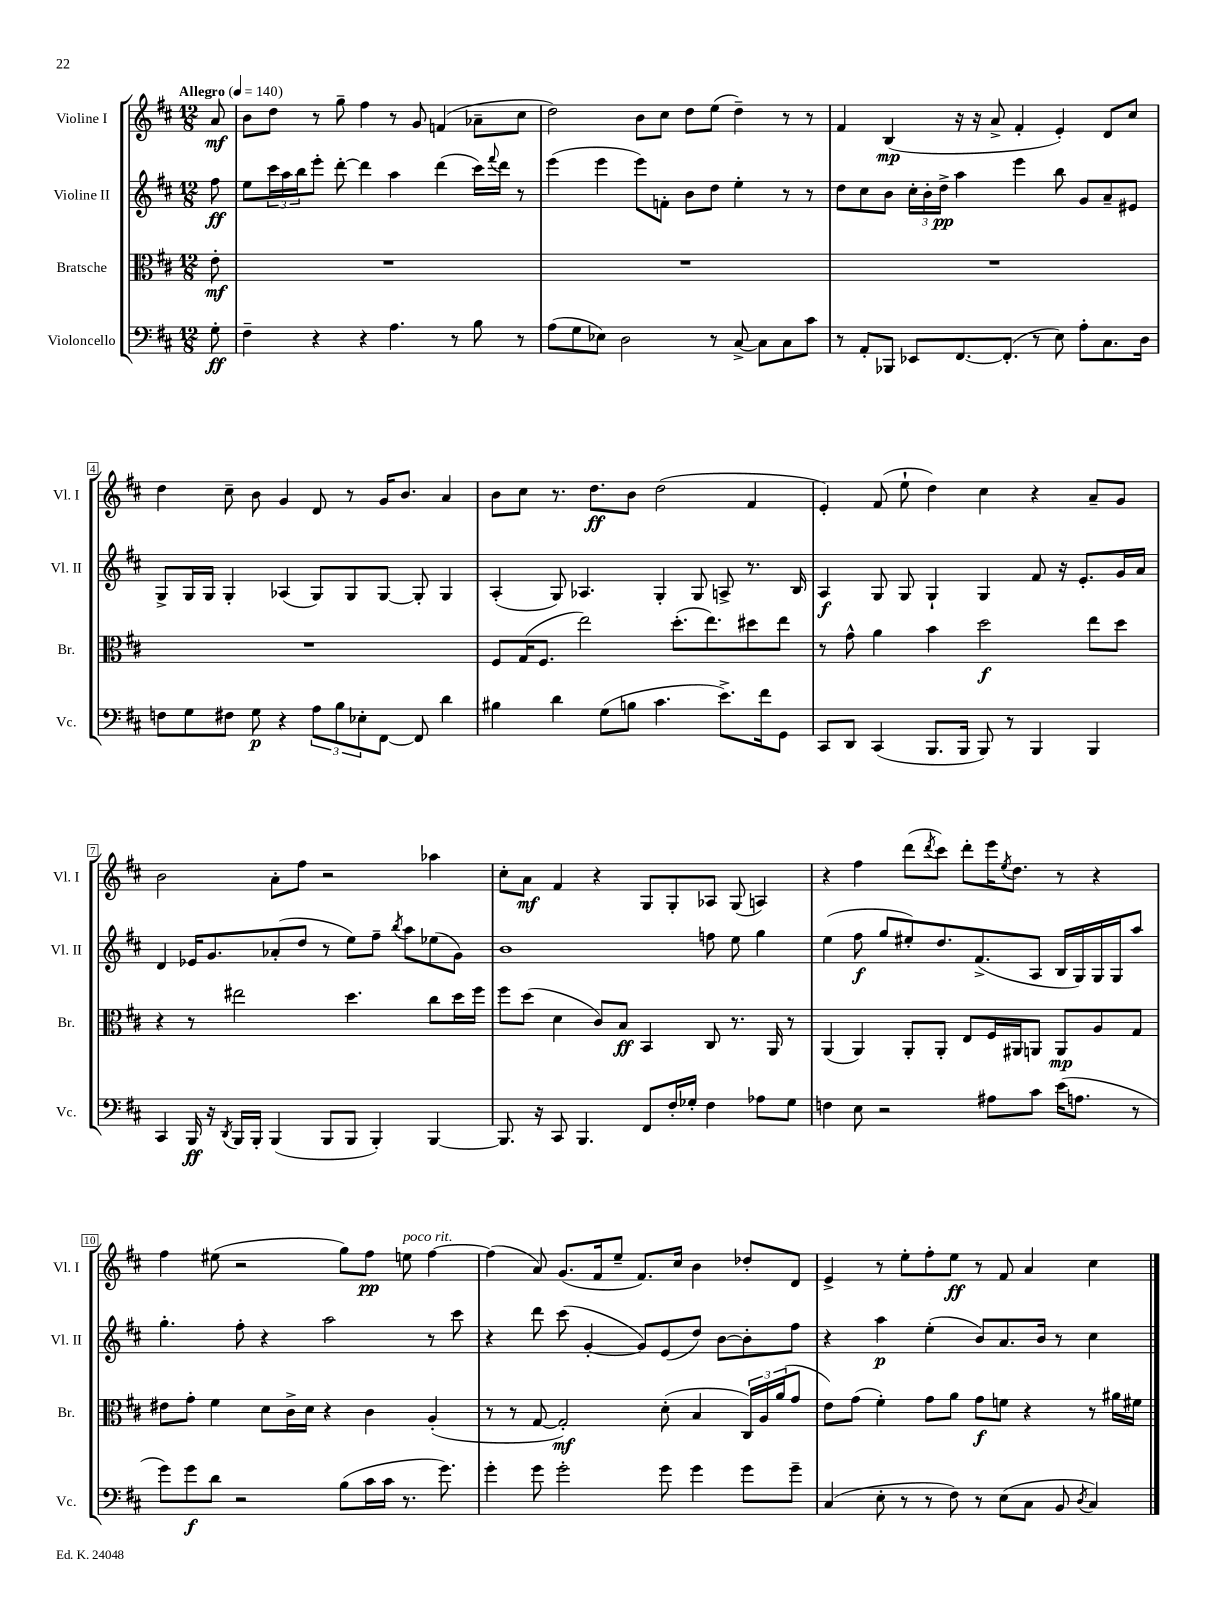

**kern	**kern	**kern	**kern
*staff4	*staff3	*staff2	*staff1
*clefF4	*clefC3	*clefG2	*clefG2
*k[f#c#]	*k[f#c#]	*k[f#c#]	*k[f#c#]
*M12/8	*M12/8	*M12/8	*M12/8
*MM140	*MM140	*MM140	*MM140
8G'	8e'	8ff#	8a
=	=	=	=
4F#~	1.r	8ee	8b
.	.	24ccc#	8dd
.	.	24aa	.
.	.	24bb	.
4r	.	8eee'	8r
.	.	[8ddd'	8gg~
4r	.	4ddd]	4ff#
4.A	.	4aa	8r
.	.	.	8g
.	.	(4ddd	(4f
8r	.	.	.
8B	.	16ccc#)	8a-~
.	.	8qqfff#	.
.	.	16ddd	.
8r	.	8r	8cc#
=	=	=	=
(8A	1.r	(4eee	2dd)
8G	.	.	.
8E-)	.	4eee	.
2D	.	.	.
.	.	8eee)	8b
.	.	8f'	8cc#
.	.	8b	8dd
8r	.	8dd	(8ee
[8C#^	.	4ee'	4dd~)
8C#]	.	.	.
8C#	.	8r	8r
8c#	.	8r	8r
=	=	=	=
8r	1.r	8dd	4f#
8AA'	.	8cc#	.
8BBB-	.	8b	(4B
8EE-	.	24cc#'	.
.	.	24b'	.
.	.	24dd^	.
[8.FF#	.	4aa	16r
.	.	.	16r
.	.	.	8a^
(8.FF#']	.	.	.
.	.	4eee	4f#'
8r	.	.	.
8E)	.	8bb	4e')
8A'	.	8g	.
8.C#	.	8a~	8d
.	.	8e#	8cc#
16D	.	.	.
=	=	=	=
8F	1.r	8G^	4dd
8G	.	16G	.
.	.	16G	.
8F#	.	4G'	8cc#~
8G	.	.	8b
4r	.	(4A-	4g
12A	.	8G)	8d
12B	.	.	.
.	.	8G	8r
12E-'	.	.	.
[8FF#	.	[8G	16g
.	.	.	8.b
8FF#]	.	8G']	.
4d	.	4G	4a
=	=	=	=
4B#	8F#	(4A'	8b
.	(16G	.	8cc#
.	8.F#	.	.
4d	.	8G)	8.r
.	2ee)	4.A-	.
.	.	.	8.dd
(8G	.	.	.
8B	.	.	8b
4.c#	.	4G'	(2dd
.	(8.dd'	.	.
.	.	8G	.
.	8.ee)	.	.
8.e^)	.	8A^	.
.	8dd#	8.r	4f#
16f#	.	.	.
8GG	8ee	.	.
.	.	16B	.
=	=	=	=
8CC#	8r	4A	4e')
8DD	8g^^	.	.
(4CC#	4a	8G	(8f#
.	.	8G	8ee`
8.BBB	4b	4G`	4dd)
16BBB	.	.	.
8BBB)	2dd	4G	4cc#
8r	.	.	.
4BBB	.	8f#	4r
.	.	16r	.
.	.	8.e'	.
4BBB	8ee	.	8a~
.	8dd	16g	8g
.	.	16a	.
=	=	=	=
4CC#	4r	4d	2b
16BBB	8r	16e-	.
16r	.	8.g	.
8qDD	.	.	.
16BBB	2ee#	.	.
16BBB'	.	.	.
(4BBB	.	(8a-'	8a'
.	.	8dd	8ff#
8BBB	.	8r	2r
8BBB	4.dd	8ee)	.
4BBB')	.	8ff#~	.
.	.	8qbb	.
.	.	8aa	.
[4BBB	8cc#	(8ee-	4aa-
.	16dd	8g)	.
.	16ff#	.	.
=	=	=	=
8.BBB]	8ff#	1b	8cc#'
.	(8dd	.	8a
16r	.	.	.
8CC#	4d	.	4f#
4.BBB	.	.	.
.	8c#)	.	4r
.	8B	.	.
8FF#	4BB	.	8G
16F#'	.	.	8G'
16G-'	.	.	.
4F#	8C#	8ff	8A-
.	8.r	8ee	(8G
8A-	.	4gg	4A)
.	16AA	.	.
8G-	8r	.	.
=	=	=	=
4F	(4AA	(4ee	4r
8E	4AA)	8ff#	4ff#
2r	.	8gg	.
.	8AA'	8ee#')	(8ddd
.	.	.	8qddd
.	8AA'	8.dd	8ccc#)
.	8E	.	8ddd'
.	.	(8.f#^	.
8A#	16F#	.	16eee
.	.	.	8qee
.	16AA#	.	8.dd
8c#	8AA	8A	.
(16e	8AA	16B	8r
8.A	.	16G)	.
.	8A	16G	4r
.	.	16G	.
8r	8G	8aa	.
=	=	=	=
8g)	8e#	4.gg'	4ff#
8g	8g'	.	.
8d	4f#	.	(8ee#
2r	.	8ff#'	2r
.	8d	4r	.
.	16c#^	.	.
.	16d	.	.
.	4r	2aa	.
(8B	.	.	8gg)
16c#	4c#	.	8ff#
16c#	.	.	.
8.r	.	.	8ee
.	(4A'	8r	[4ff#
8.g)	.	.	.
.	.	8ccc#	.
=	=	=	=
4g'	8r	4r	(4ff#]
.	8r	.	.
8g	[8G	8ddd	8a)
2g'	2G'])	(8ccc#	(8.g
.	.	[4g'	.
.	.	.	16f#
.	.	.	8ee~
.	.	8g])	8.f#)
8g	(8d'	(8e	.
.	.	.	16cc#
4g	4B	8dd)	4b
.	.	[8b	.
8g	24C#)	8b']	8dd-'
.	24A	.	.
.	(24a	.	.
8g~	8g	8ff#	8d
=	=	=	=
(4C#	8e)	4r	4e^
.	(8g	.	.
8E'	4f#')	4aa	8r
8r	.	.	8ee'
8r	8g	(4ee'	8ff#'
8F#)	8a	.	8ee
8r	8g	8b)	8r
(8E	8f	8.a	8f#
8C#	4r	.	4a
.	.	16b	.
8BB	.	8r	.
8qD	.	.	.
4C#)	8r	4cc#	4cc#
.	16a#	.	.
.	16f#	.	.
==	==	==	==
*-	*-	*-	*-
